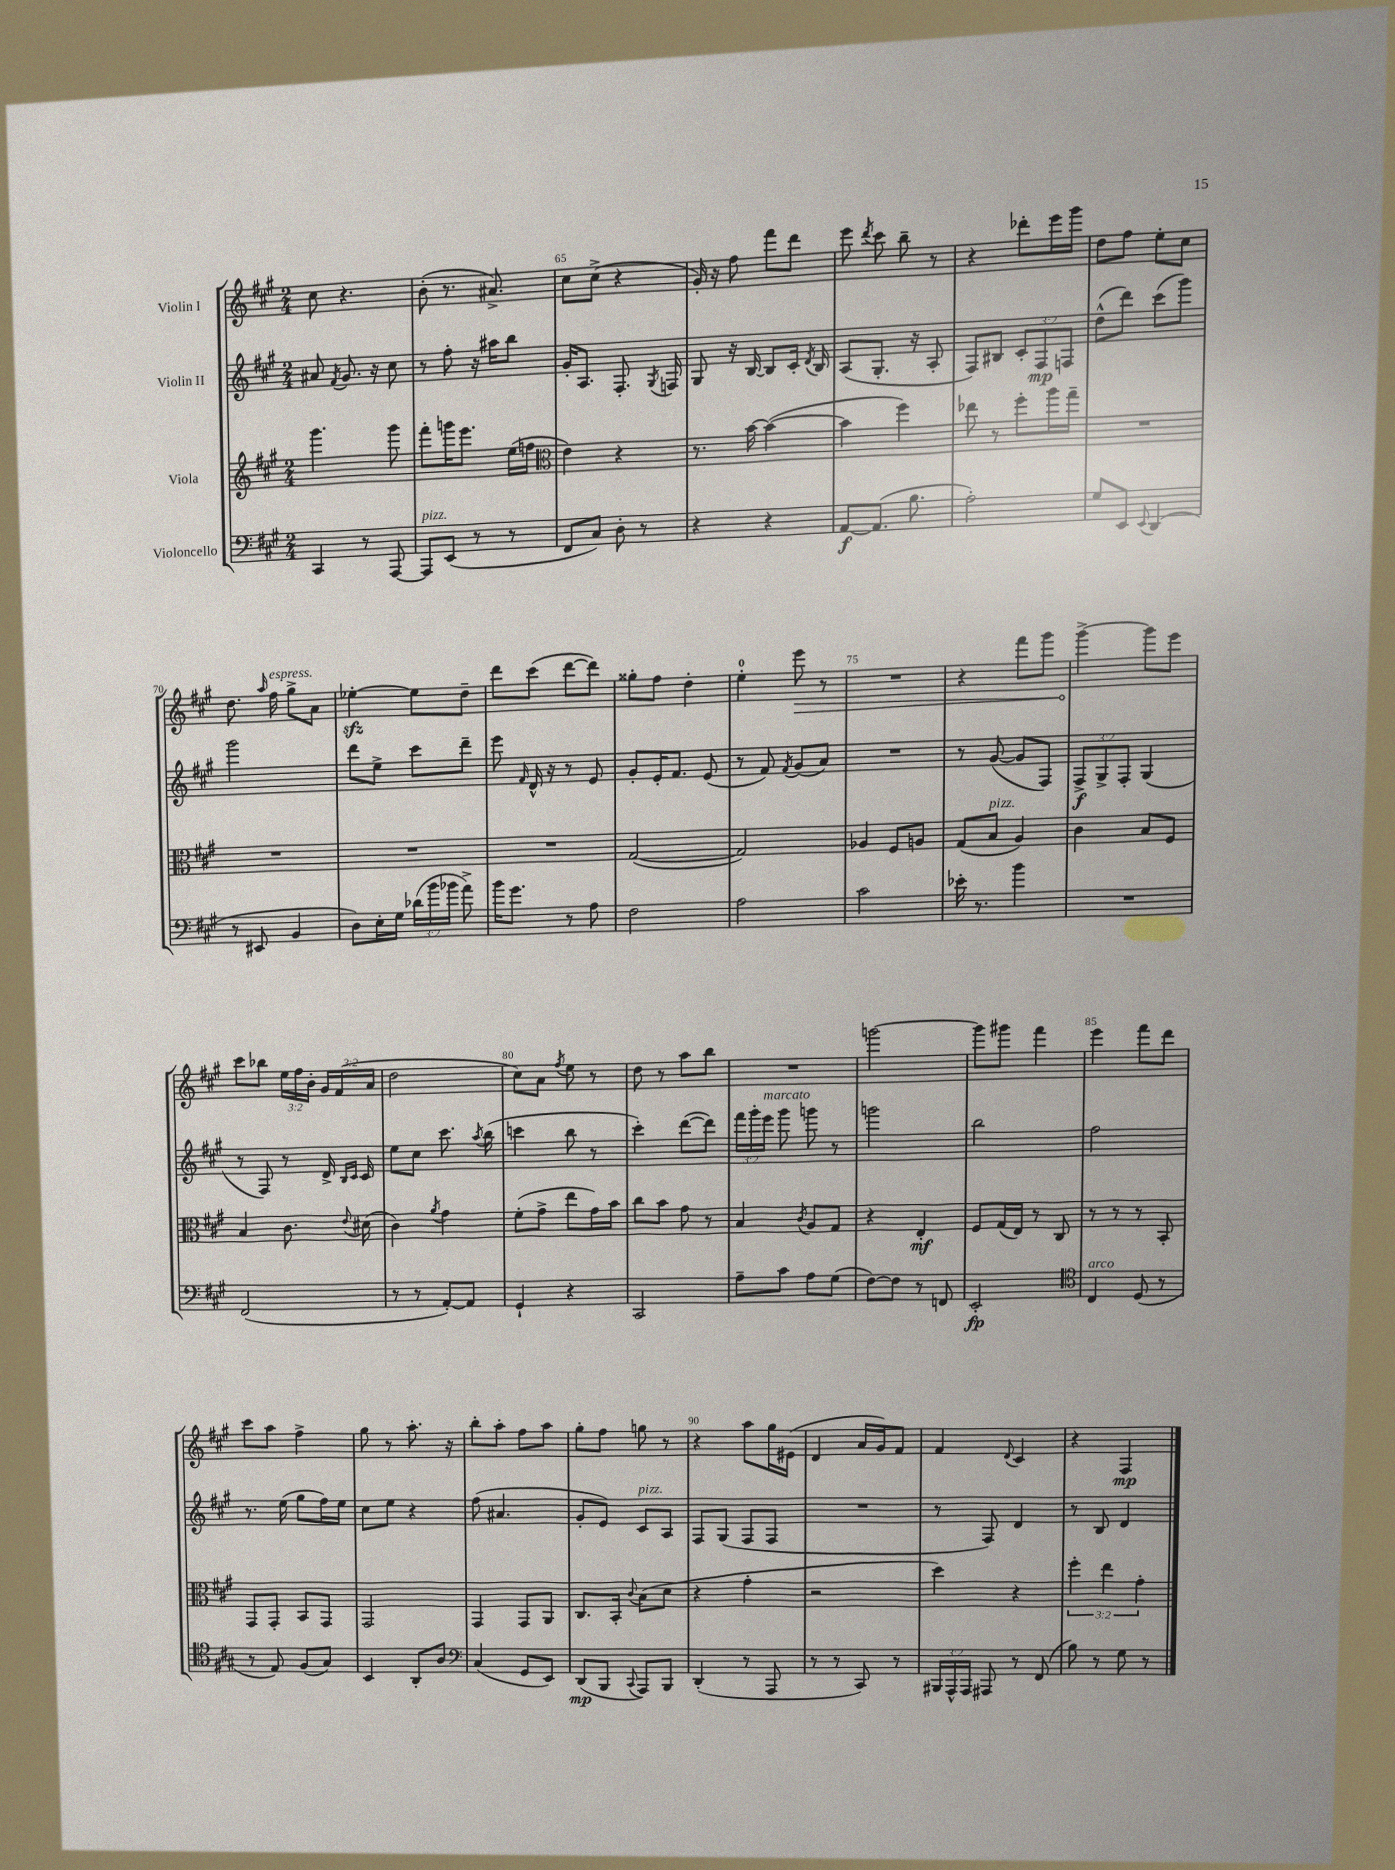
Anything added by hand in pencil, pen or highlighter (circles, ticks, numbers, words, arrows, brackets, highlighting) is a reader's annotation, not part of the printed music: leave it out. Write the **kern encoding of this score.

**kern	**dynam	**kern	**dynam	**kern	**dynam	**kern	**dynam
*part4	*part4	*part3	*part3	*part2	*part2	*part1	*part1
*staff4	*staff4	*staff3	*staff3	*staff2	*staff2	*staff1	*staff1
*I"Violoncello	*	*I"Viola	*	*I"Violin II	*	*I"Violin I	*
*clefF4	*	*clefG2	*	*clefG2	*	*clefG2	*
*k[f#c#g#]	*	*k[f#c#g#]	*	*k[f#c#g#]	*	*k[f#c#g#]	*
*M2/4	*	*M2/4	*	*M2/4	*	*M2/4	*
=63	=63	=63	=63	=63	=63	=63	=63
4CC#/	.	4.ggg#\	.	8a#X/	.	8cc#\	.
.	.	.	.	8qf#/	.	.	.
.	.	.	.	8.g#/	.	4.r	.
8r	.	.	.	.	.	.	.
.	.	.	.	16r	.	.	.
[8AAA/	.	8ggg#\	.	8cc#\	.	.	.
=64	=64	=64	=64	=64	=64	=64	=64
!LO:TX:a:i:t=pizz.	!	!	!	!	!	!	!
8AAA/L]	.	8fff#'\L	.	8r	.	(8b'\	.
(8EE/J	.	16gggn\K	.	8ff#'\	.	8.r	.
.	.	8.eee\J	.	.	.	.	.
8r	.	.	.	16r	.	.	.
.	.	.	.	16aa#X\KL	.	8.a#X^/)	.
8r	.	(16ee\LL	.	8bb\J	.	.	.
.	.	16ffn\JJ	.	.	.	.	.
=65	=65	=65	=65	=65	=65	=65	=65
*	*	*clefC3	*	*	*	*	*
8FF#/L	.	4e\)	.	16g#'/KL	.	8cc#\L	.
.	.	.	.	8.A/J	.	.	.
8C#/J)	.	.	.	.	.	(8cc#^\J	.
8D'\	.	4r	.	8.F#'/	.	4r	.
8r	.	.	.	.	.	.	.
.	.	.	.	8qG#/	.	.	.
.	.	.	.	16Fn/	.	.	.
=66	=66	=66	=66	=66	=66	=66	=66
4r	.	8.r	.	8G#/	.	16g#'/)	.
.	.	.	.	.	.	16r	.
.	.	.	.	16r	.	8ff#\	.
.	.	[16b\	.	[16B/	.	.	.
4r	.	(4b\_	.	8B/L]	.	8fff#\L	.
.	.	.	.	16c#'/Jk	.	8ddd\J	.
.	.	.	.	8qd/	.	.	.
.	.	.	.	16B/	.	.	.
=67	=67	=67	=67	=67	=67	=67	=67
[8AA/L	f	4b\]	.	(8A/L	.	8eee\	.
.	.	.	.	.	.	8qddd/	.
(8.AA/J]	.	.	.	8.G#'/J	.	8ccc#\	.
.	.	4ff#\)	.	.	.	8bb~\	.
8.B\	.	.	.	16r	.	.	.
.	.	.	.	8A'/	.	8r	.
=68	=68	=68	=68	=68	=68	=68	=68
2A'\)	.	8ee-X\	.	8F#/L)	.	4r	.
.	.	8r	.	8B#X/J	.	.	.
.	.	8ff#'\L	.	12c#'/L	.	8ddd-X'\L	.
.	.	.	.	12F#/	mp	.	.
.	.	16aa\L	.	.	.	16eee\L	.
.	.	.	.	12Fn/J	.	.	.
.	.	16gg#~\JJ	.	.	.	16ggg#\JJ	.
=69	=69	=69	=69	=69	=69	=69	=69
8G#/L	.	2r	.	(8dd^^\L	.	8dd\L	.
8EE/J	.	.	.	8ddd\J)	.	8ff#\J	.
8qqEE/	.	.	.	.	.	.	.
(4DD/	.	.	.	(8ccc#\L	.	8ee'\L	.
.	.	.	.	8ggg#\J)	.	8cc#\J	.
!!LO:LB:g=z
=70	=70	=70	=70	=70	=70	=70	=70
8r	.	2r	.	2ggg#\	.	8.dd\	.
8EE#X/	.	.	.	.	.	.	.
.	.	.	.	.	.	16qqaa/	.
!	!	!	!	!	!	!LO:TX:a:i:t=espress.	!
.	.	.	.	.	.	16ff#\	.
4BB/	.	.	.	.	.	8gg#^\L	.
.	.	.	.	.	.	8a\J	.
=71	=71	=71	=71	=71	=71	=71	=71
8D\L)	.	2r	.	8ddd\L	.	[4ee-Xzz'\	.
16E'\L	.	.	.	8ee^\J	.	.	.
16G#\JJ	.	.	.	.	.	.	.
(24d-X\LL	.	.	.	8ccc#\L	.	8ee-\L]	.
24b\	.	.	.	.	.	.	.
24b-X\JJ	.	.	.	.	.	.	.
8a^\)	.	.	.	8ddd~\J	.	8dd~\J	.
=72	=72	=72	=72	=72	=72	=72	=72
16b\KL	.	2r	.	8eee\	.	8ddd\L	.
8.g#\J	.	.	.	.	.	.	.
.	.	.	.	16qqf#/	.	.	.
.	.	.	.	16d^^/	.	(8ccc#\J	.
.	.	.	.	16r	.	.	.
8r	.	.	.	8r	.	[8ddd\L	.
8A\	.	.	.	8e/	.	8ddd\J])	.
=73	=73	=73	=73	=73	=73	=73	=73
2F#\	.	([2G#/	.	8g#'/L	.	8gg##X'\L	.
.	.	.	.	16e'/K	.	8ff#\J	.
.	.	.	.	8.f#/J	.	.	.
.	.	.	.	.	.	4dd'\	.
.	.	.	.	(8e/	.	.	.
=74	=74	=74	=74	=74	=74	=74	=74
2A\	.	2G#/])	.	8r	.	4ee'\	.
.	.	.	.	8f#/)	.	.	.
.	.	.	.	8qf#/	.	.	.
!	!	!	!	!	!	!	!LO:HP:b
.	.	.	.	(8g#/L	.	8eee\	>
.	.	.	.	8a/J)	.	8r	.
=75	=75	=75	=75	=75	=75	=75	=75
2c#\	.	4A-X/	.	2r	.	2r	.
.	.	8F#/L	.	.	.	.	.
.	.	8An/J	.	.	.	.	.
=76	=76	=76	=76	=76	=76	=76	=76
16e-X'\	.	(8G#/L	.	8r	.	4r	.
8.r	.	.	.	.	.	.	.
!	!	!LO:TX:a:i:t=pizz.	!	!	!	!	!
.	.	8B/J	.	([8g#/	.	.	.
4b\	.	4A/)	.	8g#/L]	.	8fff#\L	.
.	.	.	.	8F#/J)	.	8ggg#\J	.
=77	=77	=77	=77	=77	=77	=77	=77
2r	.	4c#\	.	12F#^/L	f	[4ggg#^\	.
.	.	.	.	12G#^/	.	.	.
.	.	.	.	12F#'/J	.	.	.
.	.	8B/L	.	(4G#/	.	8ggg#\L]	]
.	.	8F#/J	.	.	.	8eee\J	.
!!LO:LB:g=z
=78	=78	=78	=78	=78	=78	=78	=78
(2FF#/	.	4B/	.	8r	.	8ccc#\L	.
.	.	.	.	8F#/)	.	8bb-X\J	.
.	.	8.c#\	.	8r	.	24ee\LL	.
.	.	.	.	.	.	24ff#\	.
.	.	.	.	.	.	24b'\JJ	.
.	.	.	.	16d^/	.	24g#/LL	.
.	.	.	.	.	.	(24f#/	.
.	.	.	.	16qqB/LL	.	.	.
.	.	8qqe/	.	16qqc#/JJ	.	.	.
.	.	(16d#X\	.	16c#/	.	.	.
.	.	.	.	.	.	24a/JJ	.
=79	=79	=79	=79	=79	=79	=79	=79
8r	.	4c#\)	.	8ee\L	.	2dd\	.
8r	.	.	.	8cc#\J	.	.	.
.	.	8qa/	.	.	.	.	.
[8AA'/L)	.	4g#\	.	8.ccc#\	.	.	.
8AA/J]	.	.	.	.	.	.	.
.	.	.	.	8qaa/	.	.	.
.	.	.	.	(16bb\	.	.	.
=80	=80	=80	=80	=80	=80	=80	=80
4GG#`/	.	(8f#'\L	.	4cccn\	.	8cc#\L)	.
.	.	8g#^\J	.	.	.	8a\J	.
.	.	.	.	.	.	8qff#/	.
4r	.	8ee\L	.	8bb\	.	8ee\	.
.	.	16g#\L)	.	8r	.	8r	.
.	.	16b\JJ	.	.	.	.	.
=81	=81	=81	=81	=81	=81	=81	=81
2CC#/	.	8cc#\L	.	4ccc#'\)	.	8dd\	.
.	.	8b\J	.	.	.	8r	.
.	.	8g#\	.	([8ddd\L	.	8aa\L	.
.	.	8r	.	8ddd\J])	.	8bb\J	.
=82	=82	=82	=82	=82	=82	=82	=82
8A~\L	.	4B/	.	24fff#\LL	.	2r	.
.	.	.	.	24ggg#'\	.	.	.
!	!	!	!	!LO:TX:a:i:t=marcato	!	!	!
.	.	.	.	24eee\JJ	.	.	.
8c#\J	.	.	.	8ggg#\	.	.	.
.	.	8qc#/	.	.	.	.	.
8A\L	.	8A/L	.	8gggn\	.	.	.
(8G#\J	.	8G#/J	.	8r	.	.	.
=83	=83	=83	=83	=83	=83	=83	=83
[8F#\L)	.	4r	.	2gggn\	.	[2gggn\	.
8F#\J]	.	.	.	.	.	.	.
8r	.	4E'/	mf	.	.	.	.
8FFn/	.	.	.	.	.	.	.
=84	=84	=84	=84	=84	=84	=84	=84
2EE'/	fp	8F#/L	.	2bb\	.	8ggg\L]	.
.	.	(16G#/L	.	.	.	8ggg#X\J	.
.	.	16E/JJ)	.	.	.	.	.
.	.	8r	.	.	.	4fff#\	.
.	.	8C#/	.	.	.	.	.
=85	=85	=85	=85	=85	=85	=85	=85
*clefC4	*	*	*	*	*	*	*
!LO:TX:a:i:t=arco	!	!	!	!	!	!	!
4C#/	.	8r	.	2ff#\	.	4eee\	.
.	.	8r	.	.	.	.	.
(8D/	.	8r	.	.	.	8fff#\L	.
8r	.	8BB'/	.	.	.	8ddd\J	.
!!LO:LB:g=z
=86	=86	=86	=86	=86	=86	=86	=86
8r	.	8GG#/L	.	8.r	.	8ccc#\L	.
8E/)	.	8GG#'/J	.	.	.	8aa\J	.
.	.	.	.	(16ee\	.	.	.
(8F#/L	.	8BB/L	.	8gg#\L	.	4ff#^\	.
8G#/J)	.	8GG#/J	.	16ff#\L)	.	.	.
.	.	.	.	16ee\JJ	.	.	.
=87	=87	=87	=87	=87	=87	=87	=87
4BB/	.	2GG#/	.	8cc#\L	.	8gg#\	.
.	.	.	.	8ee\J	.	8r	.
8AA'/L	.	.	.	4r	.	8.aa'\	.
8A/J	.	.	.	.	.	.	.
.	.	.	.	.	.	16r	.
=88	=88	=88	=88	=88	=88	=88	=88
*clefF4	*	*	*	*	*	*	*
(4C#/	.	4GG#/	.	(8ff#\	.	8bb'\L	.
.	.	.	.	4.a#X/	.	8aa'\J	.
8GG#/L	.	8GG#/L	.	.	.	8ff#\L	.
8EE/J)	.	8AA/J	.	.	.	8aa\J	.
=89	=89	=89	=89	=89	=89	=89	=89
(8DD/L	mp	8.C#/L	.	8g#'/L	.	8gg#'\L	.
8BBB/J	.	.	.	8e/J)	.	8ff#\J	.
.	.	16BB'/Jk	.	.	.	.	.
8qqCC#/	.	8qqc#/	.	.	.	.	.
!	!	!	!	!LO:TX:a:i:t=pizz.	!	!	!
8AAA/L)	.	(8B\L	.	8c#/L	.	8ggn\	.
8BBB/J	.	8d\J	.	8A/J	.	8r	.
=90	=90	=90	=90	=90	=90	=90	=90
(4DD'/	.	4r	.	8F#/L	.	4r	.
.	.	.	.	(8G#/J	.	.	.
8r	.	4g#'\	.	8F#/L	.	8aa\L	.
8AAA/	.	.	.	8F#/J	.	16gg#\L	.
.	.	.	.	.	.	(16e#X\JJ	.
=91	=91	=91	=91	=91	=91	=91	=91
8r	.	2r	.	2r	.	4d/	.
8r	.	.	.	.	.	.	.
8CC#/)	.	.	.	.	.	16a/LL	.
.	.	.	.	.	.	16g#/J)	.
8r	.	.	.	.	.	8f#/J	.
=92	=92	=92	=92	=92	=92	=92	=92
24BBB#X/LL	.	4dd\)	.	8r	.	4f#/	.
24AAA^^/	.	.	.	.	.	.	.
24AAA/JJ	.	.	.	.	.	.	.
8AAA#X/	.	.	.	8F#/)	.	.	.
.	.	.	.	.	.	8qqd/	.
8r	.	4r	.	4d/	.	4c#/	.
(8FF#/	.	.	.	.	.	.	.
=93	=93	=93	=93	=93	=93	=93	=93
8B\)	.	6ff#'\	.	8r	.	4r	.
8r	.	.	.	8B/	.	.	.
.	.	6ee\	.	.	.	.	.
8G#\	.	.	.	4d/	.	4F#/	mp
.	.	6g#'\	.	.	.	.	.
8r	.	.	.	.	.	.	.
==	==	==	==	==	==	==	==
*-	*-	*-	*-	*-	*-	*-	*-
